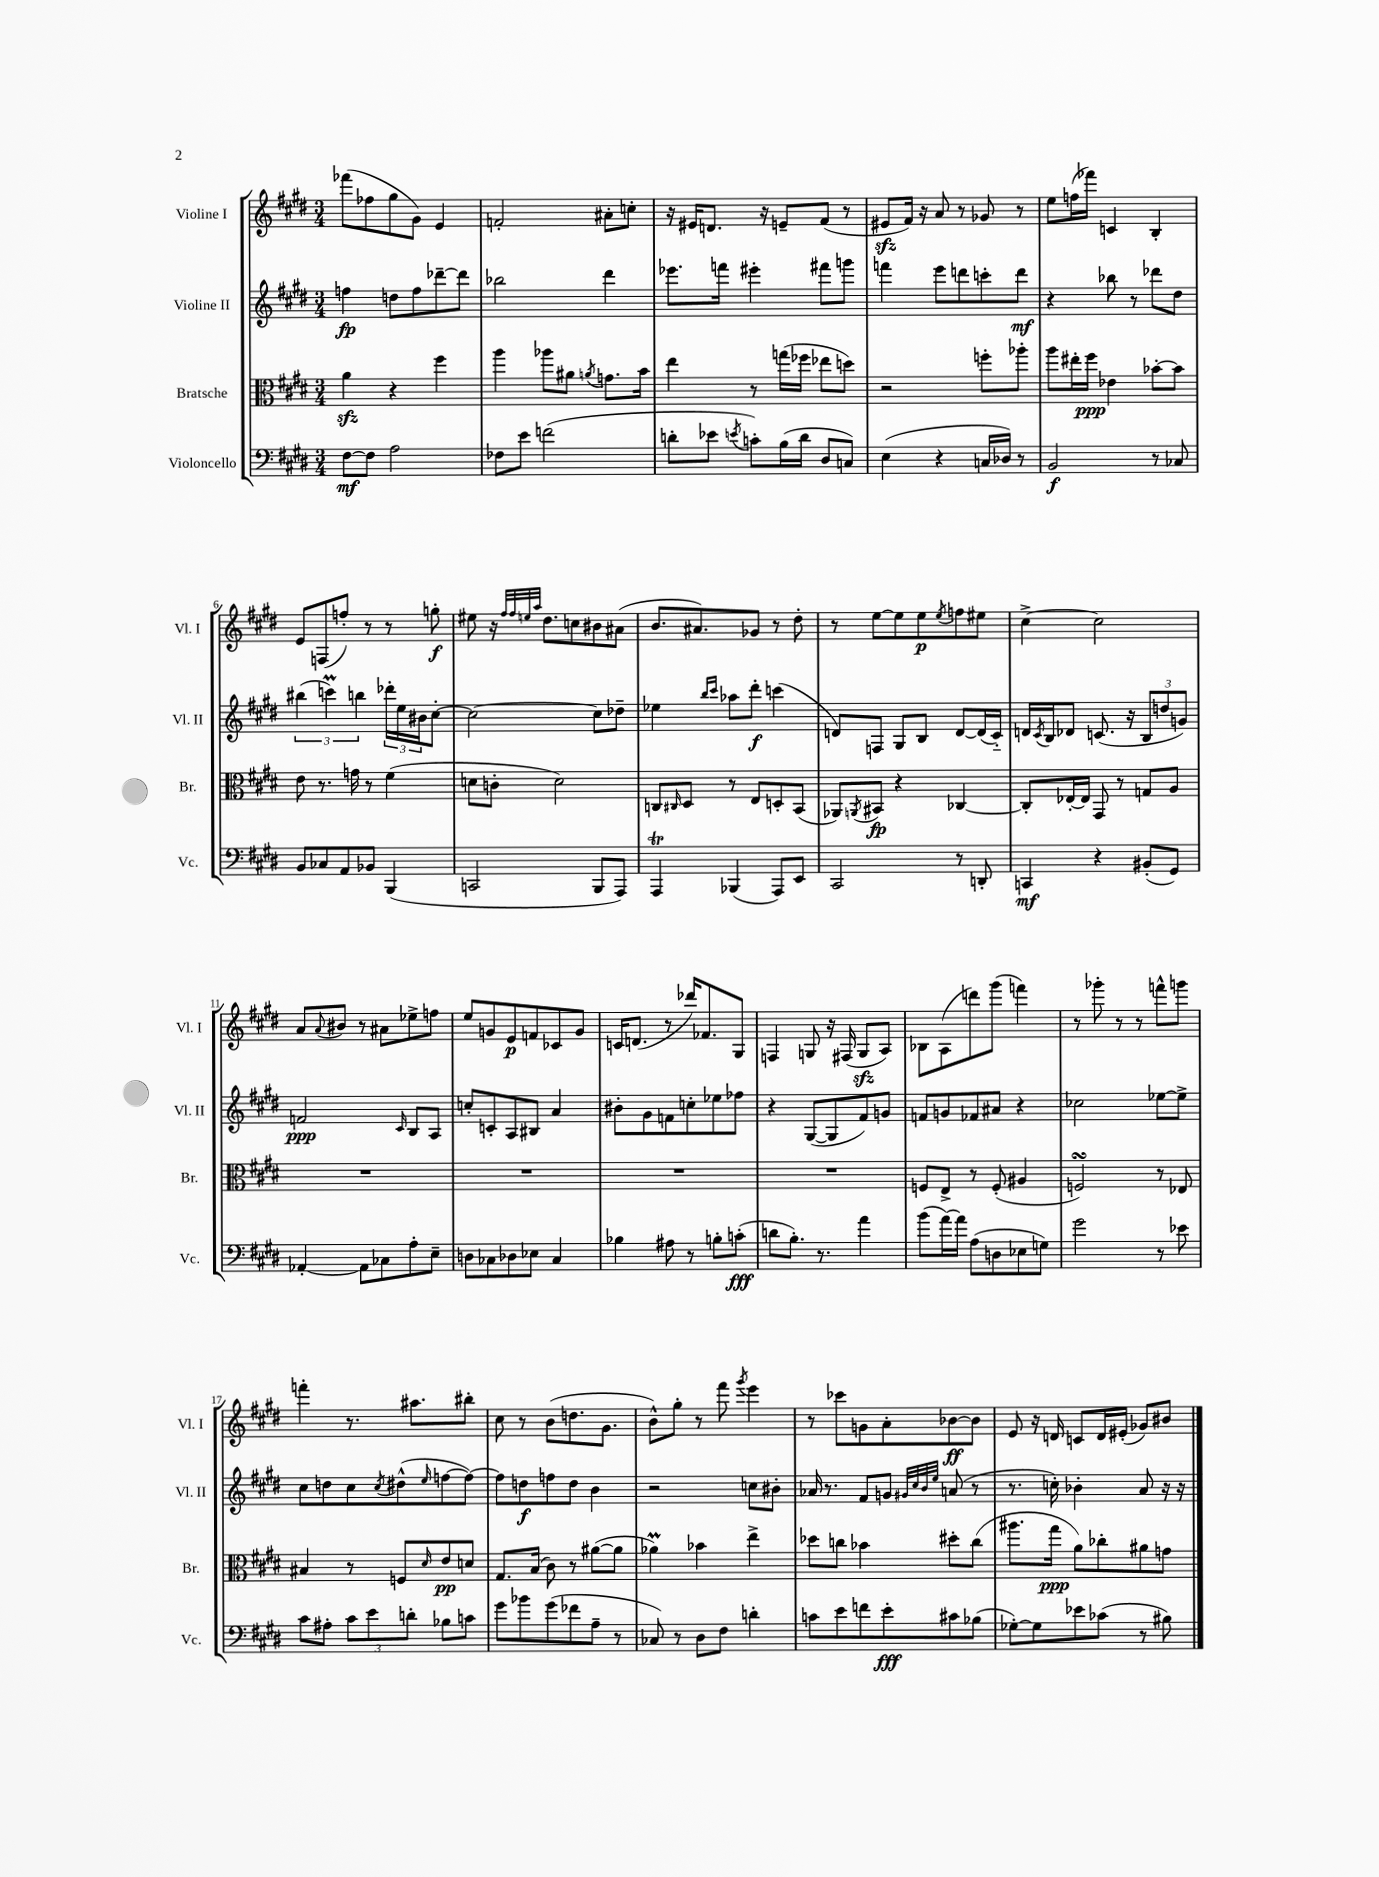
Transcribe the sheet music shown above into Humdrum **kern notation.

**kern	**dynam	**kern	**dynam	**kern	**dynam	**kern	**dynam
*part4	*part4	*part3	*part3	*part2	*part2	*part1	*part1
*staff4	*staff4	*staff3	*staff3	*staff2	*staff2	*staff1	*staff1
*I"Violoncello	*	*I"Bratsche	*	*I"Violine II	*	*I"Violine I	*
*I'Vc.	*	*I'Br.	*	*I'Vl. II	*	*I'Vl. I	*
*clefF4	*	*clefC3	*	*clefG2	*	*clefG2	*
*k[f#c#g#d#]	*	*k[f#c#g#d#]	*	*k[f#c#g#d#]	*	*k[f#c#g#d#]	*
*M3/4	*	*M3/4	*	*M3/4	*	*M3/4	*
=1	=1	=1	=1	=1	=1	=1	=1
[8F#\L	mf	4azz\	.	4ffn\	fp	(8fff-X\L	.
8F#\J]	.	.	.	.	.	8ff-X\	.
2A\	.	4r	.	8ddn\L	.	8gg#\	.
.	.	.	.	8ff\	.	8g#\J)	.
.	.	4ff#\	.	[8ddd-X~\	.	4e/	.
.	.	.	.	8ddd-\J]	.	.	.
=2	=2	=2	=2	=2	=2	=2	=2
8F-X\L	.	4aa\	.	2bb-X\	.	2fn'/	.
8e\J	.	.	.	.	.	.	.
(2fn\	.	8aa-X\L	.	.	.	.	.
.	.	8a#X\J	.	.	.	.	.
.	.	8qan/	.	.	.	.	.
.	.	8.gn\L	.	4ddd#\	.	8a#X'\L	.
.	.	.	.	.	.	8ccn'\J	.
.	.	16b\Jk	.	.	.	.	.
=3	=3	=3	=3	=3	=3	=3	=3
8dn'\L	.	4ee\	.	8.eee-X\L	.	16r	.
.	.	.	.	.	.	16e#X/KL	.
8e-X\J	.	.	.	.	.	8.dn/J	.
.	.	.	.	16fffn\Jk	.	.	.
8qen/	.	.	.	.	.	.	.
8cn'\L)	.	8r	.	4eee#X'\	.	.	.
.	.	.	.	.	.	16r	.
(16B\L	.	(16ggn\LL	.	.	.	8en~/L	.
16d\JJ	.	16ff-X\JJ	.	.	.	.	.
8D#/L	.	8ee-X\L	.	8fff#X\L	.	(8f#/J	.
8Cn/J)	.	8ddn\J)	.	8gggn\J	.	8r	.
=4	=4	=4	=4	=4	=4	=4	=4
(4E\	.	2r	.	4fffn\	.	8e#Xzz/L	.
.	.	.	.	.	.	16f#/Jk)	.
.	.	.	.	.	.	16r	.
4r	.	.	.	8eee\L	.	8a/	.
.	.	.	.	8dddn\	.	8r	.
16Cn/LL	.	8ffn'\L	.	8cccn'\	.	8g-X/	.
16D-X/JJ)	.	.	.	.	.	.	.
8r	.	8aa-X'\J	.	8ddd\J	mf	8r	.
=5	=5	=5	=5	=5	=5	=5	=5
2BB/	f	8aa\L	.	4r	.	8ee\L	.
.	.	16ee#X'\L	.	.	.	(16ffn\L	.
.	.	16ff#\JJ	ppp	.	.	16fff-X\JJ)	.
.	.	4e-X\	.	8bb-X\	.	4cn/	.
.	.	.	.	8r	.	.	.
8r	.	[8b-X'\L	.	8ddd-X\L	.	4B'/	.
8C-X/	.	8b-\J]	.	8dd#\J	.	.	.
!!LO:LB:g=z
=6	=6	=6	=6	=6	=6	=6	=6
8BB/L	.	8e\	.	(6bb#X\	.	8e/L	.
8C-X/	.	8.r	.	.	.	(8Fn/	.
.	.	.	.	6cccnM\)	.	.	.
8AA/	.	.	.	.	.	8ffn'/J)	.
.	.	16gn\	.	.	.	.	.
.	.	.	.	6bbn\	.	.	.
8BB-X/J	.	8r	.	.	.	8r	.
(4BBB/	.	(4f#\	.	24ddd-X'\LL	.	8r	.
.	.	.	.	24ee\	.	.	.
.	.	.	.	24b#X\J	.	.	.
.	.	.	.	[8cc#'\J	.	8ggn'\	f
=7	=7	=7	=7	=7	=7	=7	=7
2CCn/	.	8dn\L	.	2cc#\_	.	8ee#X\	.
.	.	8cn'\J	.	.	.	16r	.
.	.	.	.	.	.	32qqff#/LLL	.
.	.	.	.	.	.	32qqff#/	.
.	.	.	.	.	.	32qqeen/	.
.	.	.	.	.	.	32qqaa/JJJ	.
.	.	.	.	.	.	8.dd#\L	.
.	.	2d\)	.	.	.	.	.
.	.	.	.	.	.	8ccn\	.
8BBB/L	.	.	.	8cc#\L]	.	8b#X\	.
8AAA/J)	.	.	.	8dd-X~\J	.	(8a#X\J	.
=8	=8	=8	=8	=8	=8	=8	=8
4AAAT/	.	8Cn/L	.	4ee-X\	.	8.b/L	.
.	.	16qqC#X/	.	.	.	.	.
.	.	8D#/J	.	.	.	.	.
.	.	.	.	.	.	8.a#X/)	.
.	.	.	.	16qqbb/LL	.	.	.
.	.	.	.	16qqccc#/JJ	.	.	.
(4BBB-X/	.	8r	.	8aa-X\L	.	.	.
.	.	8E/L	.	8ddd#'\J	f	8g-X/J	.
8AAA/L)	.	8Dn'/	.	(4cccn\	.	8r	.
8EE/J	.	(8BB/J	.	.	.	8dd#'\	.
=9	=9	=9	=9	=9	=9	=9	=9
2CC#/	.	8AA-X/L)	.	8dn/L)	.	8r	.
.	.	8qAAn/	.	.	.	.	.
.	.	8BB#X/J	fp	8Fn/J	.	[8ee\L	.
.	.	4r	.	8G#/L	.	8ee\]	.
.	.	.	.	8B/J	.	8ee\	p
.	.	.	.	.	.	8qee/	.
8r	.	[4C-X/	.	[8d/L	.	8ffn\	.
8DDn'/	.	.	.	(16d/L]	.	8ee#X\J	.
.	.	.	.	16c#/JJ)	.	.	.
=10	=10	=10	=10	=10	=10	=10	=10
4CCn/	mf	8C-'/L]	.	16dn/LL	.	[4cc#^\	.
.	.	.	.	8qc#/	.	.	.
.	.	.	.	16B/J	.	.	.
.	.	[16E-X'/L	.	8d-X/J	.	.	.
.	.	16E-/JJ]	.	.	.	.	.
4r	.	8GG#/	.	(8.cn/	.	2cc#\]	.
.	.	8r	.	.	.	.	.
.	.	.	.	16r	.	.	.
(8BB#X'/L	.	8Gn/L	.	12B/L	.	.	.
.	.	.	.	12ddn/	.	.	.
8GG#/J)	.	8A/J	.	.	.	.	.
.	.	.	.	12gn/J)	.	.	.
!!LO:LB:g=z
=11	=11	=11	=11	=11	=11	=11	=11
[4AA-X'/	.	2.r	.	2fn/	ppp	8a/L	.
.	.	.	.	.	.	8qqa/	.
.	.	.	.	.	.	8b#X/J	.
8AA-\L]	.	.	.	.	.	8r	.
8C-X\	.	.	.	.	.	8a#X\L	.
.	.	.	.	16qqc#/	.	.	.
8A'\	.	.	.	8B/L	.	8ee-X^\	.
8E~\J	.	.	.	8A/J	.	8ffn\J	.
=12	=12	=12	=12	=12	=12	=12	=12
8Dn\L	.	2.r	.	8ccn'/L	.	8ee/L	.
8C-X\	.	.	.	8cn'/	.	8gn/	.
8D-X\	.	.	.	8A/	.	8e/	p
8E-X\J	.	.	.	8B#X/J	.	8fn/	.
4C-/	.	.	.	4a/	.	8c-X/	.
.	.	.	.	.	.	8g/J	.
=13	=13	=13	=13	=13	=13	=13	=13
4B-X\	.	2.r	.	8b#X'\L	.	16cn/KL	.
.	.	.	.	.	.	(8.dn/J	.
.	.	.	.	8g#\	.	.	.
8A#X\	.	.	.	8fn\	.	8r	.
8r	.	.	.	8ccn'\	.	16ddd-X/KL)	.
.	.	.	.	.	.	8.f-X/	.
8Bn'\L	.	.	.	8ee-X\	.	.	.
(8cn'\J	fff	.	.	8ff-X\J	.	8G#/J	.
=14	=14	=14	=14	=14	=14	=14	=14
8dn\L	.	2.r	.	4r	.	4Fn/	.
8.B'\J)	.	.	.	.	.	.	.
.	.	.	.	([8G#/L	.	8Gn/	.
8.r	.	.	.	.	.	.	.
.	.	.	.	8G#/]	.	16r	.
.	.	.	.	.	.	(16F#X/	.
4a\	.	.	.	8f#/)	.	8Gzz/L	.
.	.	.	.	8gn/J	.	8A/J)	.
=15	=15	=15	=15	=15	=15	=15	=15
(8b\L	.	8Fn/L	.	8fn/L	.	8B-X\L	.
[16a\L)	.	8E^/J	.	8gn/	.	(8A\	.
16a\JJ]	.	.	.	.	.	.	.
(8A\L	.	8r	.	8f-X/	.	8dddn\)	.
8Dn\	.	(8F'/	.	8a#X/J	.	(8ggg#\J	.
8E-X\	.	4A#X/	.	4r	.	4fffn\)	.
8Gn\J)	.	.	.	.	.	.	.
=16	=16	=16	=16	=16	=16	=16	=16
2g#\	.	2FnsSSs/)	.	2cc-X\	.	8r	.
.	.	.	.	.	.	8ggg-X'\	.
.	.	.	.	.	.	8r	.
.	.	.	.	.	.	8r	.
8r	.	8r	.	[8ee-X\L	.	8fffn^^\L	.
8e-X\	.	8E-X/	.	8ee-^\J]	.	8gggn\J	.
!!LO:LB:g=z
=17	=17	=17	=17	=17	=17	=17	=17
8c#\L	.	4B#X/	.	8cc#\L	.	4fffn'\	.
8A#X'\J	.	.	.	8ddn\	.	.	.
12c#\L	.	8r	.	8cc#\	.	8.r	.
12e\	.	.	.	.	.	.	.
.	.	.	.	8qcc#/	.	.	.
.	.	8Fn/L	.	(8dd#X^^\	.	.	.
12dn'\J	.	.	.	.	.	.	.
.	.	.	.	.	.	8.aa#X\L	.
.	.	16qqd#/	.	16qqee/	.	.	.
8B-X\L	.	8e/	pp	[8ffn\	.	.	.
8cn\J	.	8dn/J	.	8ff\J_)	.	8bb#X'\J	.
=18	=18	=18	=18	=18	=18	=18	=18
8g#\L	.	8.G#/L	.	8ff\L]	.	8cc#\	.
8b-X\	.	.	.	8ddn\	f	8r	.
.	.	(16B/Jk	.	.	.	.	.
(8g#\	.	8c#\)	.	8ffn\	.	(8b\L	.
8f-X\	.	8r	.	8dd\J	.	8.ddn\	.
8A~\J	.	([8a#X\L	.	4b\	.	.	.
.	.	.	.	.	.	8.g#\J	.
8r	.	8a#\J]	.	.	.	.	.
=19	=19	=19	=19	=19	=19	=19	=19
8C-X/)	.	4a-XM\)	.	2r	.	8b^^\L)	.
8r	.	.	.	.	.	8gg#'\J	.
8D#\L	.	4b-X\	.	.	.	8r	.
8F#\J	.	.	.	.	.	8fff#\	.
.	.	.	.	.	.	8qggg#/	.
4dn'\	.	4ee^\	.	8ccn\L	.	4eee\	.
.	.	.	.	8b#X'\J	.	.	.
=20	=20	=20	=20	=20	=20	=20	=20
8cn\L	.	8dd-X\L	.	16a-X/	.	8r	.
.	.	.	.	8.r	.	.	.
8e\	.	8ccn\J	.	.	.	8ccc-X\L	.
8fn\	.	4b-X\	.	8f#/L	.	8gn\	.
8e'\	fff	.	.	8gn/J	.	8a'\	.
.	.	.	.	32qqg#X/LLL	.	.	.
.	.	.	.	32qqcc#/	.	.	.
.	.	.	.	32qqb/	.	.	.
.	.	.	.	32qqee/JJJ	.	.	.
8c#X\	.	8dd#X'\L	.	(8an/	.	[8b-X\	ff
(8B-X\J	.	(8cc\J	.	8r	.	8b-\J]	.
=21	=21	=21	=21	=21	=21	=21	=21
[8G-X'\L)	.	8.aa#X\L	.	8.r	.	8e/	.
8G-\]	.	.	.	.	.	16r	.
.	.	16gg#\Jk	ppp	16ccn'\)	.	16dn/	.
8e-X\	.	8a\L)	.	4b-X'\	.	8cn/L	.
(8c-X\J	.	8cc-X'\	.	.	.	16d/L	.
.	.	.	.	.	.	(16e#X'/JJ	.
8r	.	8a#X\	.	8a/	.	8g-X/L)	.
8B#X\)	.	8gn\J	.	16r	.	8b#X/J	.
.	.	.	.	16r	.	.	.
==	==	==	==	==	==	==	==
*-	*-	*-	*-	*-	*-	*-	*-
